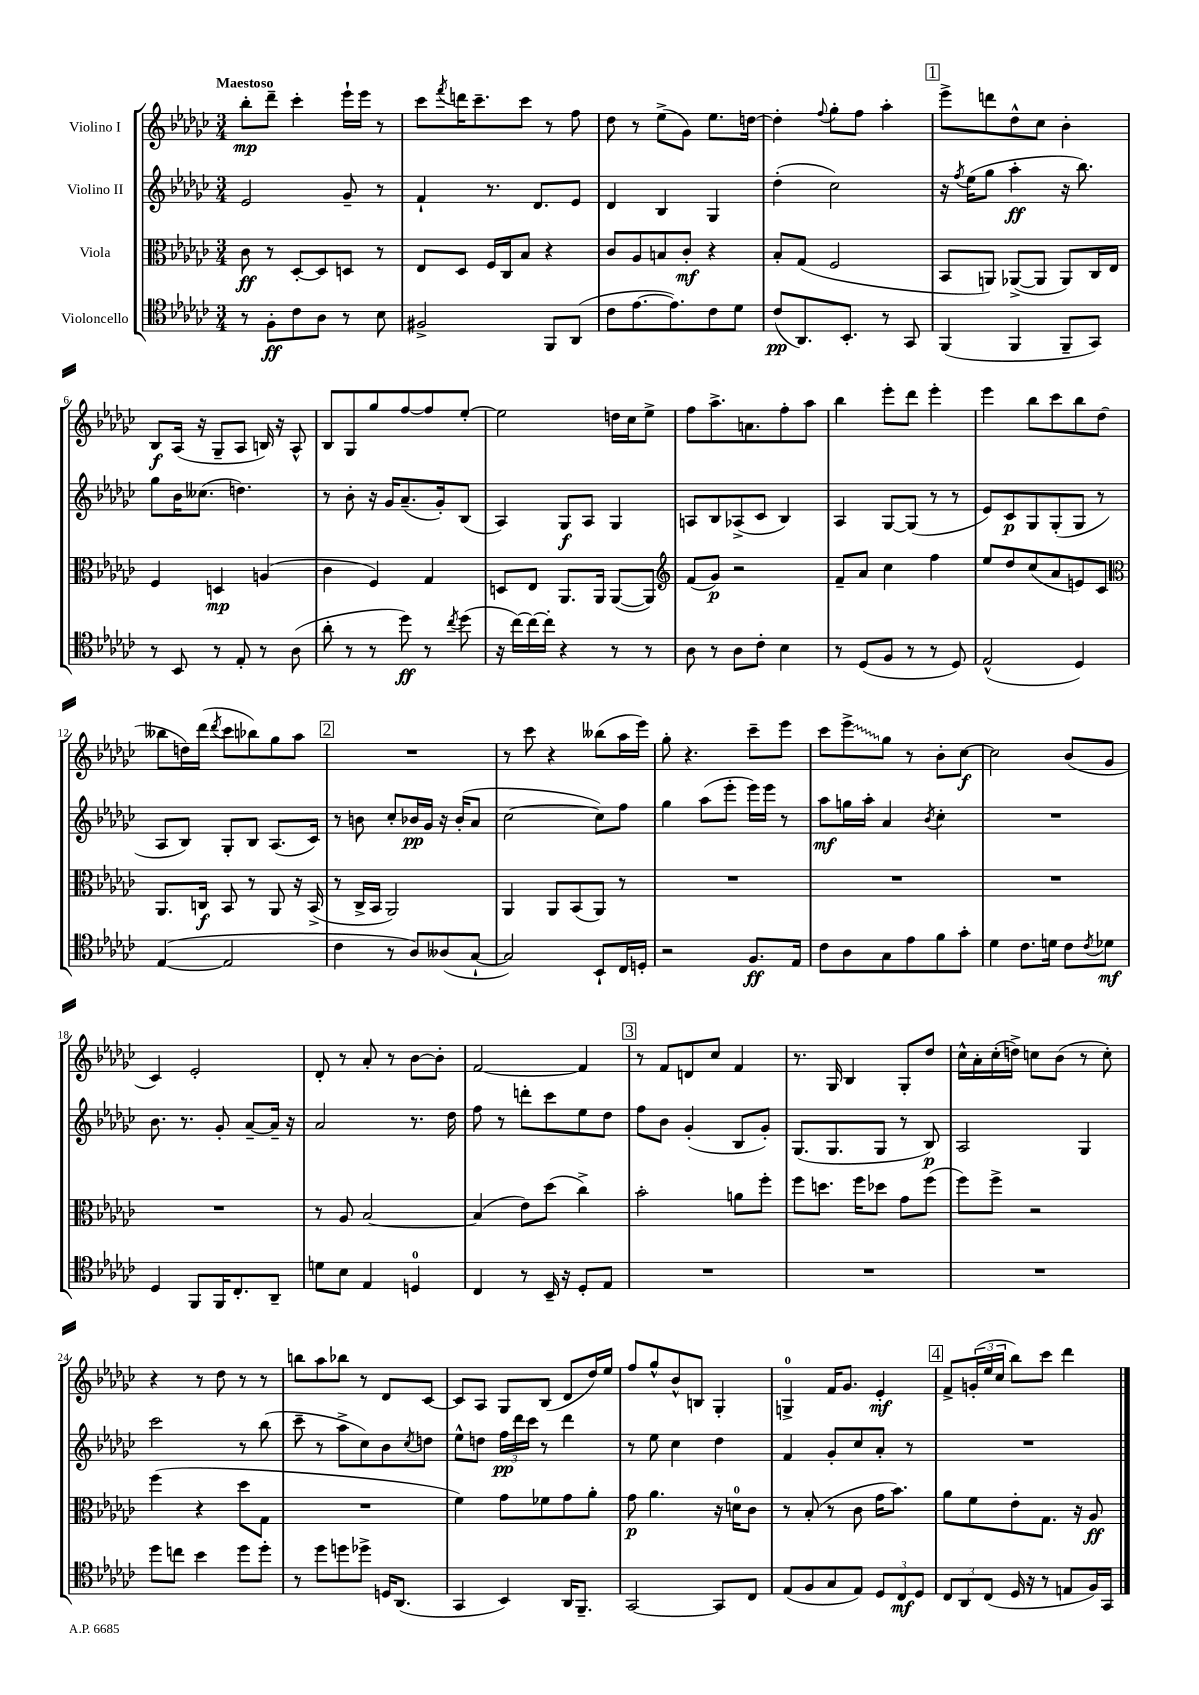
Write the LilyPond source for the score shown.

<<
\new StaffGroup <<
\new Staff = "s0" \with { instrumentName = "Violino I" } {
    \clef treble \key ges \major \numericTimeSignature \time 3/4 \tempo "Maestoso"
    bes''8-.\mp des'''8-- ces'''4-. ees'''16-! ees'''16 r8 |
    ces'''8 \acciaccatura { f'''8 } d'''16 ces'''8.-- ces'''8 r8 f''8 |
    des''8 r8 ees''8->( ges'8) ees''8. d''16~ |
    d''4-. \appoggiatura { f''8 } ges''8-. f''8 aes''4-. |
    \mark \markup { \box "1" } ees'''8-> d'''8 des''8-^ ces''8 bes'4-. |
    bes8\f aes16( r16 ges8-- aes8 b16) r16 aes8-^ |
    bes8 ges8 ges''8 f''8~ f''8 ees''8~-. |
    ees''2 d''16 ces''16 ees''8-> |
    f''8 aes''8.-> a'8. f''8-. aes''8 |
    bes''4 ees'''8-. des'''8 ees'''4-. |
    ees'''4 bes''8 ces'''8 bes''8 des''8( |
    beses''8 d''16) des'''16( \acciaccatura { des'''8 } ces'''8 bes''8) ges''8 aes''8 |
    \mark \markup { \box "2" } R2. |
    r8 ces'''8 r4 beses''8( aes''16 ees'''16) |
    ges''8-. r4. ces'''8-- ees'''8 |
    ces'''8 \once \override Glissando.style = #'zigzag ees'''8->\glissando ges''8 r8 bes'8-. ces''8~\f |
    ces''2 bes'8( ges'8 |
    ces'4) ees'2-. |
    des'8-. r8 aes'8-. r8 bes'8~ bes'8-. |
    f'2~ f'4 |
    \mark \markup { \box "3" } r8 f'8 d'8 ces''8 f'4 |
    r8. ges16 bes4 ges8-. des''8 |
    ces''16-^ aes'16-. ces''16-.( d''16->) c''8 bes'8( r8 c''8-.) |
    r4 r8 des''8 r8 r8 |
    b''8 aes''8 bes''8 r8 des'8 ces'8~ |
    ces'8 aes8 ges8 bes8( des'8 des''16) ees''16 |
    f''8 ges''8-^ bes'8-^ b8 ges4-. |
    g4-0-> f'16 ges'8. ees'4-.\mf |
    \mark \markup { \box "4" } f'8-> \tuplet 3/2 { g'16-.( ees''16 ces''16 } bes''8) ces'''8 des'''4 \bar "|." |
}
\new Staff = "s1" \with { instrumentName = "Violino II" } {
    \clef treble \key ges \major \numericTimeSignature \time 3/4
    ees'2 ges'8-- r8 |
    f'4-! r8. des'8. ees'8 |
    des'4 bes4 ges4 |
    des''4-.( ces''2) |
    \mark \markup { \box "1" } r16 \acciaccatura { f''8 } ees''16( ges''8 aes''4-.\ff r16 bes''8.) |
    ges''8 bes'16 ceses''8.( d''4.) |
    r8 bes'8-. r16 ges'16 aes'8.--( ges'16-.) bes8( |
    aes4) ges8\f aes8 ges4 |
    a8 bes8 aes8->( ces'8 bes4) |
    aes4 ges8~ ges8( r8 r8 |
    ees'8) ces'8\p ges8 ges8-.( ges8 r8 |
    aes8 bes8) ges8-. bes8 aes8.( ces'16) |
    \mark \markup { \box "2" } r8 b'8 ces''8-. bes'16\pp ges'16 r16 bes'16-.( aes'8 |
    ces''2~ ces''8) f''8 |
    ges''4 aes''8( ees'''8-. ees'''16) ees'''16 r8 |
    aes''8\mf g''16 aes''16-. aes'4 \acciaccatura { bes'8 } ces''4-. |
    R2. |
    bes'8. r8. ges'8-. aes'8~-- aes'16-- r16 |
    aes'2 r8. des''16 |
    f''8 r8 d'''8-. ces'''8 ees''8 des''8 |
    \mark \markup { \box "3" } f''8 bes'8 ges'4-.( bes8 ges'8-.) |
    ges8.( ges8. ges8 r8 bes8\p) |
    aes2 ges4 |
    ces'''2 r8 bes''8( |
    ces'''8-- r8 aes''8-> ces''8) bes'8 \acciaccatura { ces''8 } d''8 |
    ees''8-^ d''8 \tuplet 3/2 { f''16\pp des'''16 ces'''16 } r8 des'''4 |
    r8 ees''8 ces''4 des''4 |
    f'4 ges'8-. ces''8 aes'8-. r8 |
    \mark \markup { \box "4" } R2. \bar "|." |
}
\new Staff = "s2" \with { instrumentName = "Viola" } {
    \clef alto \key ges \major \numericTimeSignature \time 3/4
    ces'8\ff r8 des8~-. des8 d8 r8 |
    ees8 des8 f16 ces16 bes8 r4 |
    ces'8 aes8 b8 ces'8-.\mf r4 |
    bes8-. ges8( f2 |
    \mark \markup { \box "1" } bes,8 a,8) aes,8~->( aes,8 aes,8) ces16 ees16 |
    f4 d4\mp a4( |
    ces'4 f4) ges4 |
    d8 ees8 aes,8. aes,16 aes,8~( aes,8) |
    \clef treble f'8( ges'8\p) r2 |
    f'8-- aes'8 ces''4 f''4 |
    ees''8 des''8 ces''8( aes'8 e'8) ces'8 |
    \clef alto aes,8. c16\f bes,8 r8 aes,8 r16 bes,16->( |
    \mark \markup { \box "2" } r8 ces16-> bes,16 aes,2) |
    aes,4 aes,8 bes,8( aes,8) r8 |
    R2. |
    R2. |
    R2. |
    R2. |
    r8 aes8 bes2~ |
    bes4( ees'8) des''8( ces''4->) |
    \mark \markup { \box "3" } bes'2-. a'8 f''8-. |
    f''8 d''8. f''16 des''8 ges'8 f''8( |
    f''8) f''8-> r2 |
    f''4( r4 des''8 ges8 |
    R2. |
    f'4) ges'8 fes'8 ges'8 aes'8-. |
    ges'8\p aes'4. r16 d'16-0 ces'8 |
    r8 bes8-.( r8 ces'8 ges'16 bes'8.) |
    \mark \markup { \box "4" } aes'8 f'8 ees'8-. ges8. r16 aes8\ff \bar "|." |
}
\new Staff = "s3" \with { instrumentName = "Violoncello" } {
    \clef tenor \key ges \major \numericTimeSignature \time 3/4
    r8 f8-.\ff ces'8 aes8 r8 bes8 |
    fis2-> f,8 aes,8( |
    ces'8 ees'8.~ ees'8.) ces'8 des'8 |
    ces'8\pp( aes,8.) bes,8.-. r8 ges,8 |
    \mark \markup { \box "1" } f,4( f,4 f,8-- ges,8) |
    r8 bes,8 r8 ees8-. r8 aes8( |
    aes'8-. r8 r8 des''8\ff) r8 \acciaccatura { ces''8 } des''8( |
    r16 ces''16~) ces''16~ ces''16-. r4 r8 r8 |
    aes8 r8 aes8 ces'8-. bes4 |
    r8 des8( f8 r8 r8 des8) |
    ees2-^( des4) |
    ees4~( ees2 |
    \mark \markup { \box "2" } ces'4 r8 aes8) aeses8( ges8~-! |
    ges2) bes,8-! ces16 d16-. |
    r2 f8.\ff ees16 |
    ces'8 aes8 ges8 ees'8 f'8 ges'8-. |
    des'4 ces'8. d'16 ces'8 \acciaccatura { ces'8 } des'8\mf |
    des4 f,8 f,16 ces8.-. aes,8-- |
    d'8 bes8 ees4 d4-0 |
    ces4 r8 bes,16-- r16 des8-. ees8 |
    \mark \markup { \box "3" } R2. |
    R2. |
    R2. |
    des''8 c''8 bes'4 des''8 des''8-. |
    r8 des''8 d''8 des''8-> d16 aes,8.( |
    ges,4 bes,4) aes,16 f,8.-- |
    ges,2~ ges,8 ces8 |
    ees8( f8 ges8 ees8) \tuplet 3/2 { des8 ces8\mf des8 } |
    \mark \markup { \box "4" } \tuplet 3/2 { ces8 aes,8 ces8( } des16 r16 r8 e8 f16) ges,16 \bar "|." |
}
>>
>>
